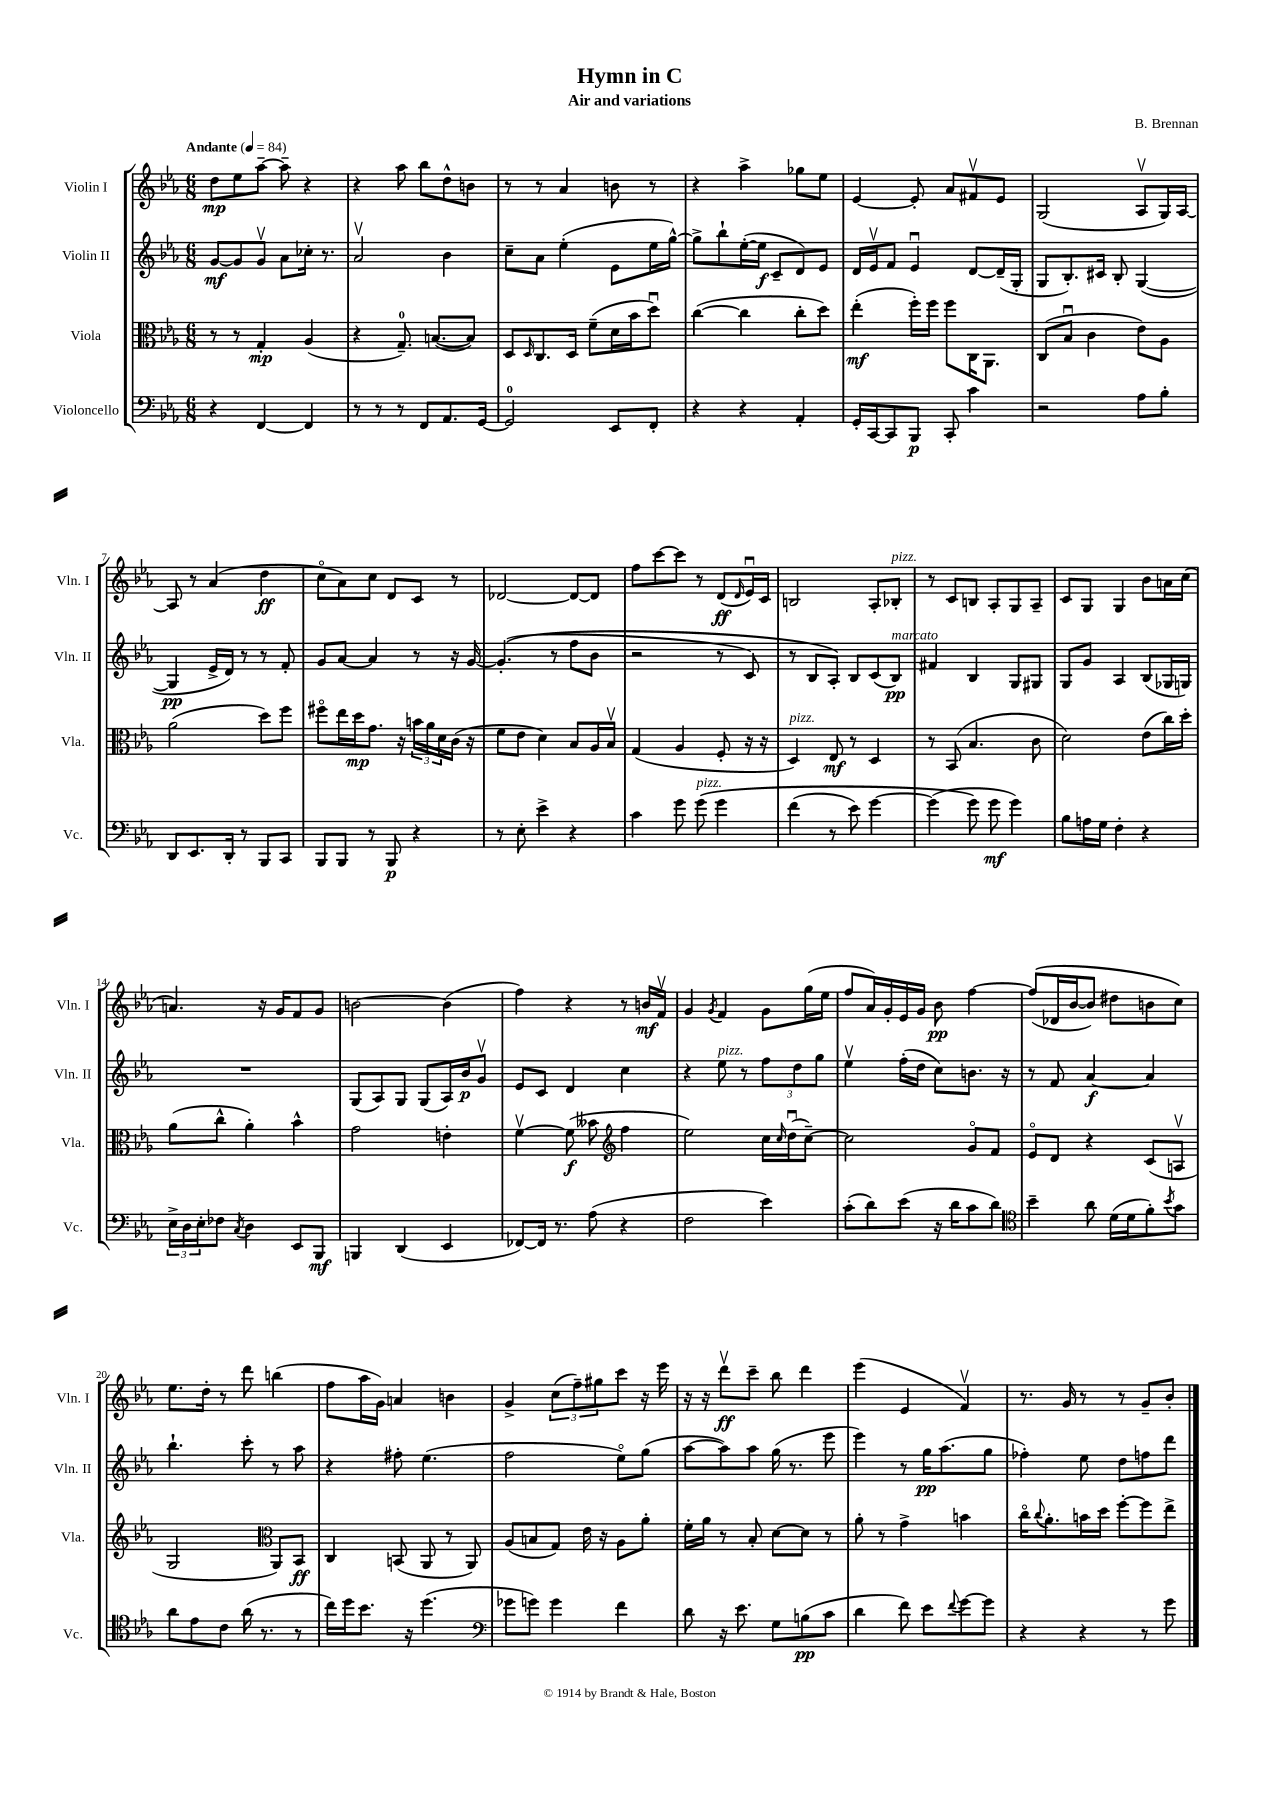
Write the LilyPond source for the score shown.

\header { title = "Hymn in C" composer = "B. Brennan" subtitle = "Air and variations" }
<<
\new StaffGroup <<
\new Staff = "s0" \with { instrumentName = "Violin I" shortInstrumentName = "Vln. I" } {
    \clef treble \key ees \major \numericTimeSignature \time 6/8 \tempo "Andante" 4 = 84
    d''8\mp ees''8 aes''8~-- aes''8-- r4 |
    r4 aes''8 bes''8 d''8-^ b'8 |
    r8 r8 aes'4 b'8 r8 |
    r4 aes''4-> ges''8 ees''8 |
    ees'4~ ees'8-. aes'8 fis'8\upbow ees'8 |
    g2( aes8\upbow g16) aes16~ |
    aes8 r8 aes'4( d''4\ff |
    c''8\flageolet aes'8) c''8 d'8 c'8 r8 |
    des'2~ des'8~ des'8 |
    f''8 c'''8~ c'''8 r8 d'8\ff( \grace { d'16 } ees'16\downbow) c'16 |
    b2 aes8-. bes8-.^\markup { \italic "pizz." } |
    r8 c'8 b8 aes8-. g8 aes8-- |
    c'8 g8 g4 bes'8 a'16 c''16( |
    a'4.) r16 g'16 f'8 g'8 |
    b'2~ b'4( |
    f''4) r4 r8 b'16\mf f'16\upbow |
    g'4 \acciaccatura { g'8 } f'4 g'8 g''16( ees''16 |
    f''8 aes'16) g'16-. ees'16 g'16 bes'8\pp f''4~ |
    f''8(\( des'16 bes'16~ bes'8) dis''8 b'8 c''8\) |
    ees''8. d''16-. r8 d'''8 b''4( |
    f''8 aes''16 g'16) a'4 b'4 |
    g'4-> \tuplet 3/2 { c''8( f''8--) gis''8 } c'''8 r16 ees'''16 |
    r16 r16 d'''8\upbow\ff c'''8-- bes''8 d'''4 |
    ees'''4( ees'4 f'4\upbow) |
    r8. g'16 r8 r8 g'8-- bes'8-. \bar "|." |
}
\new Staff = "s1" \with { instrumentName = "Violin II" shortInstrumentName = "Vln. II" } {
    \clef treble \key ees \major \numericTimeSignature \time 6/8
    g'8~\mf g'8 g'8\upbow aes'8 ces''16-. r8. |
    aes'2\upbow bes'4 |
    c''8-- aes'8 ees''4-.( ees'8 ees''16 g''16~-^) |
    g''8-> bes''8-! ees''16~-.( ees''16\f c'8-- d'8) ees'8 |
    d'16 ees'16\upbow f'8 ees'4\downbow d'8~ d'16--( g16-. |
    g8 bes8.-.) cis'16 bes8-. g4~( |
    g4\pp ees'16-> d'16) r8 r8 f'8-. |
    g'8 aes'8~ aes'4 r8 r16 g'16~ |
    g'4.-.(\( r8 f''8 bes'8 |
    r2 r8 c'8) |
    r8 bes8 aes8-.\) bes8 c'8( bes8\pp^\markup { \italic "marcato" }) |
    fis'4 bes4 g8 gis8 |
    g8 g'8 aes4 bes8( ges16 g16) |
    R2. |
    g8( aes8) g8 g8( aes16) bes'16\p g'8\upbow |
    ees'8 c'8 d'4 c''4 |
    r4 ees''8^\markup { \italic "pizz." } r8 \tuplet 3/2 { f''8 d''8 g''8 } |
    ees''4\upbow f''16-.( d''16 c''8) b'8. r16 |
    r8 f'8 aes'4~\f aes'4 |
    bes''4.-! c'''8-. r8 aes''8 |
    r4 fis''8-. ees''4.( |
    f''2 ees''8\flageolet) g''8( |
    aes''8~ aes''8) aes''8 g''16( r8. ees'''8 |
    ees'''4) r8 g''16\pp aes''8.( g''8 |
    fes''4-.) ees''8 d''8 f''8 d'''8 \bar "|." |
}
\new Staff = "s2" \with { instrumentName = "Viola" shortInstrumentName = "Vla." } {
    \clef alto \key ees \major \numericTimeSignature \time 6/8
    r8 r8 g4-.\mp aes4( |
    r4 g8.-0--) b8.~( b8) |
    d8 \grace { d16 } c8. d16 f'8--( d'16 bes'16 d''8\downbow) |
    c''4~( c''4 c''8-. d''8) |
    ees''4-.\mf( f''16-.) f''16 f''8 c16 aes,8. |
    c8( bes8\downbow c'4 ees'8) aes8 |
    aes'2( d''8) f''8 |
    fis''8\flageolet ees''16 d''16\mp g'8. r16 \tuplet 3/2 { b'16 aes'16 d'16 } c'16( r16 |
    f'8 ees'8 d'4) bes8 aes16 bes16\upbow |
    g4( aes4 f8-. r16 r16 |
    d4^\markup { \italic "pizz." }) ees8\mf r8 d4 |
    r8 bes,8( bes4. c'8 |
    d'2) ees'8( c''16) d''16-. |
    aes'8( c''8-^ aes'4-.) bes'4-^ |
    g'2 e'4-. |
    f'4~\upbow f'8\f( beses'8 \clef treble f''4 |
    ees''2) c''16 \grace { c''16 } d''16\downbow( c''8~--) |
    c''2 g'8\flageolet f'8 |
    ees'8\flageolet d'8 r4 c'8( a8\upbow |
    g2 \clef alto aes,8) bes,8\ff |
    c4 b,8( aes,8 r8 aes,8) |
    aes8( b8 g8) ees'16 r16 aes8 aes'8-. |
    f'16-. aes'16 r8 bes8-. d'8~ d'8 r8 |
    aes'8-. r8 g'4-> b'4 |
    c''16\flageolet \appoggiatura { c''8 } aes'8.-. b'16 d''16 f''8~-. f''8 ees''8-> \bar "|." |
}
\new Staff = "s3" \with { instrumentName = "Violoncello" shortInstrumentName = "Vc." } {
    \clef bass \key ees \major \numericTimeSignature \time 6/8
    r4 f,4~ f,4 |
    r8 r8 r8 f,8 aes,8. g,16~ |
    g,2-0 ees,8 f,8-. |
    r4 r4 aes,4-. |
    g,16-. c,16~ c,8 bes,,8\p c,8-. c'4 |
    r2 aes8 bes8-. |
    d,8 ees,8. d,16-. r8 bes,,8 c,8 |
    bes,,8 bes,,8 r8 bes,,8\p r4 |
    r8 ees8-. ees'4-> r4 |
    c'4 g'8 g'8^\markup { \italic "pizz." }\( g'4 |
    f'4( r8 ees'8) g'4~ |
    g'4( g'8\) g'8\mf g'4) |
    bes8 a16 g16 f4-. r4 |
    \tuplet 3/2 { ees16-> d16 ees16-. } fes8 \acciaccatura { c8 } d4 ees,8 bes,,8\mf |
    b,,4 d,4( ees,4 |
    fes,8~) fes,16 r8. aes8( r4 |
    f2 ees'4) |
    c'8-.( d'8) ees'8( r16 d'16 c'8 d'8) |
    \clef tenor bes'4-- aes'8 d'16( d'16 f'8-.) \acciaccatura { bes'8 } g'8 |
    aes'8 ees'8 c'8 aes'16( r8. r8 |
    c''16) d''16 bes'8. r16 d''4.( |
    \clef bass ges'8 g'8) g'4 f'4 |
    d'8 r16 ees'8. g8 b8\pp( c'8 |
    d'4 f'8) ees'8 \appoggiatura { f'8 } g'8~ g'8 |
    r4 r4 r8 g'8 \bar "|." |
}
>>
>>
